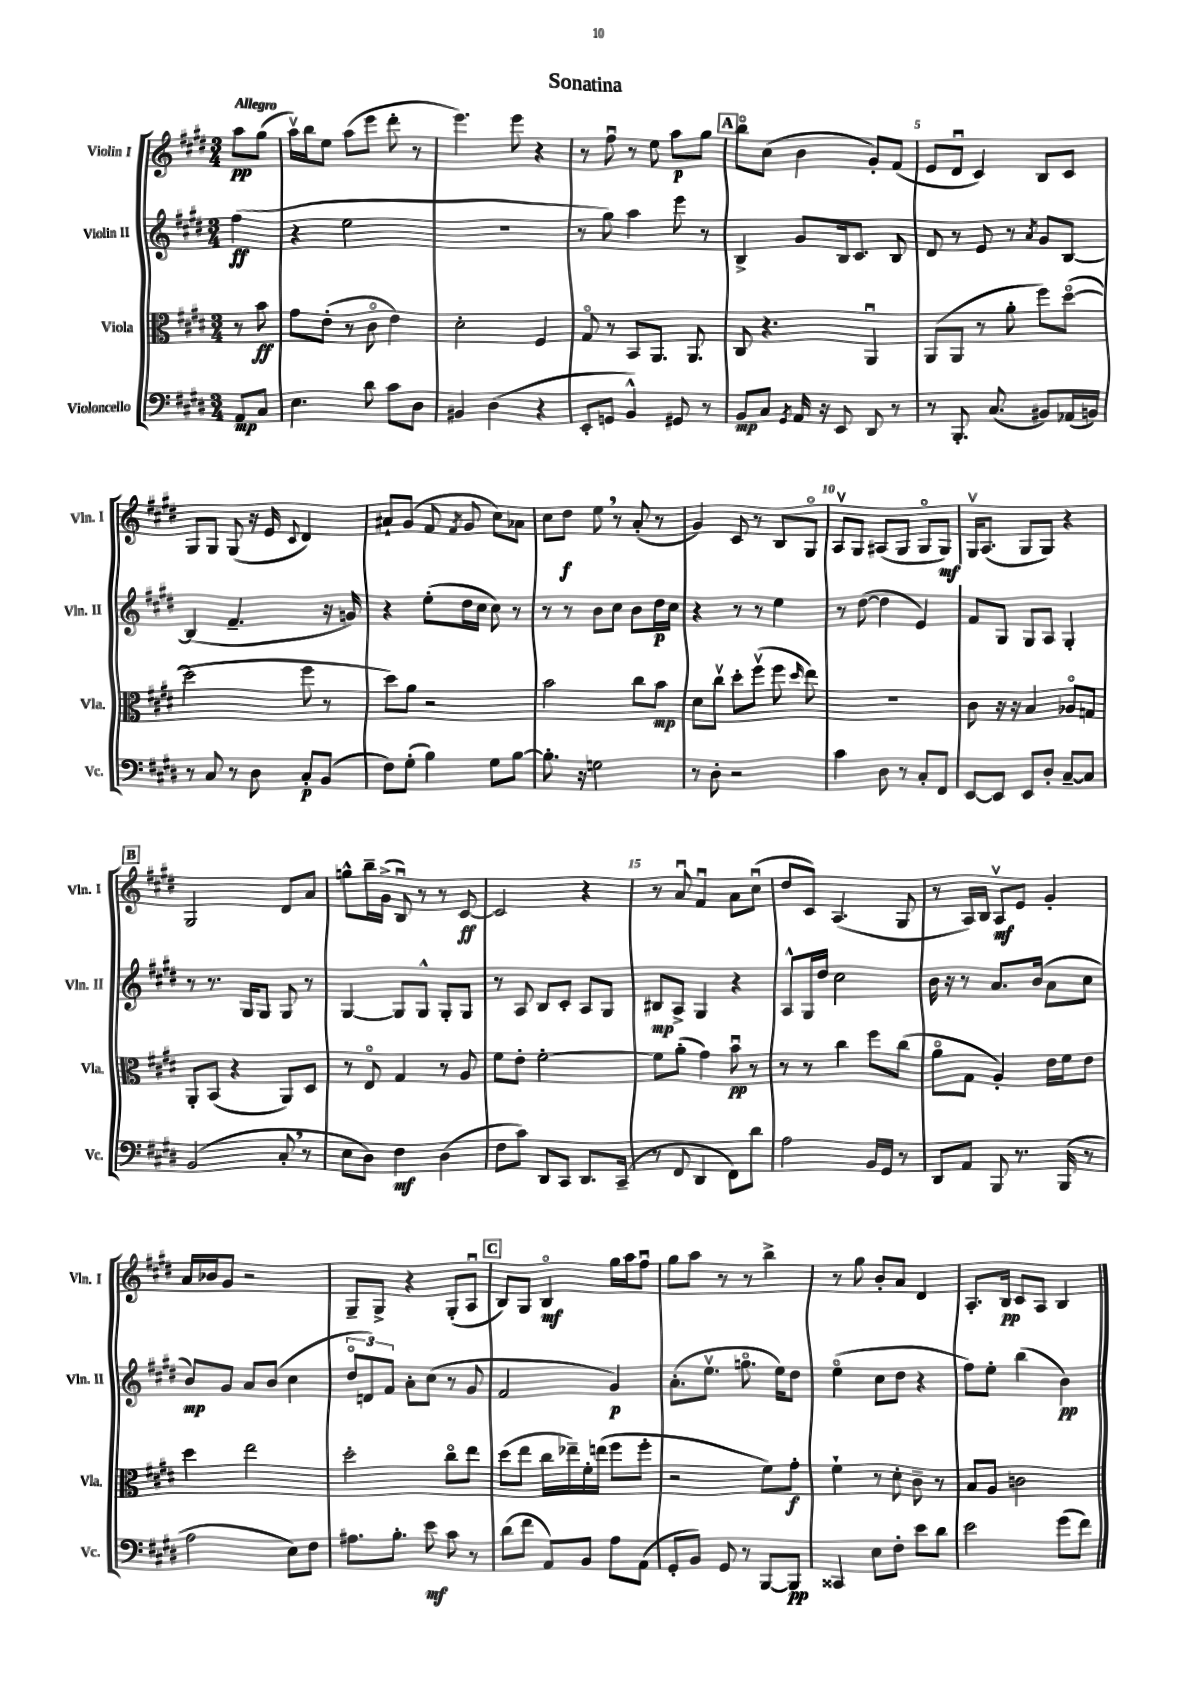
\header { title = "Sonatina" }
<<
\new StaffGroup <<
\new Staff = "s0" \with { instrumentName = "Violin I" shortInstrumentName = "Vln. I" } {
    \clef treble \key e \major \numericTimeSignature \time 3/4 \partial 4 \tempo "Allegro"
    \autoBeamOff a''8[\pp gis''8]( |
    a''16[\upbow) b''16 e''8] a''8[( e'''8] dis'''8-. r8 |
    e'''4.) e'''8 r4 |
    r8 fis''8\downbow r8 e''8 a''8[\p gis''8] |
    \mark \markup { \box "A" } b''8[\flageolet cis''8]( b'4 gis'8[-.) fis'8]( |
    e'8[ dis'8]\downbow cis'4) b8[ cis'8] |
    gis8[ gis8] gis8( r16 e'16 \appoggiatura { cis'8 } dis'4) |
    ais'8[-! gis'8]( fis'8 \acciaccatura { fis'8 } gis'8 cis''8[) aes'8] |
    cis''8[ dis''8]\f e''8 \breathe r8 a'8-.( r8 |
    gis'4) cis'8 r8 b8[ gis8]\flageolet |
    a8[\upbow gis8] ais8[( gis8] gis8[\flageolet gis8]\mf) |
    gis16[\upbow a8.]( gis8[ gis8]) r4 |
    \mark \markup { \box "B" } gis2 dis'8[ a'8] |
    g''8[-^ b''16-- gis'16]->( b8\downbow) r8 r8 cis'8~\ff |
    cis'2 r4 |
    r8 a'8\downbow fis'4\downbow a'8[ cis''8]\downbow( |
    dis''8[ cis'8]) a4.( gis8 |
    r8 a16[) b16] a8[\upbow\mf e'8] gis'4-. |
    a'16[ bes'16 gis'8] r2 |
    gis8[-- gis8]-> r4 gis8[-.( a8]\downbow |
    \mark \markup { \box "C" } b8[) gis8] b4\flageolet\mf gis''16[ a''16 fis''8]\downbow |
    gis''8[ a''8] r8 r8 b''4-> |
    r8 gis''8 b'8[-. a'8] dis'4 |
    a8.[-. b16]\pp cis'8[ a8] b4 \bar "|." |
}
\new Staff = "s1" \with { instrumentName = "Violin II" shortInstrumentName = "Vln. II" } {
    \clef treble \key e \major \numericTimeSignature \time 3/4 \partial 4
    \autoBeamOff fis''4\ff( |
    r4 e''2 |
    R2. |
    r8 gis''8) a''4 e'''8 r8 |
    \mark \markup { \box "A" } b4-> gis'8[ b16 cis'8.] b8 |
    dis'8 r8 e'8 r8 \acciaccatura { a'8 } gis'8[ b8]~ |
    b4( fis'4.-- r16 g'16) |
    r4 e''8[-.( dis''16 cis''16] cis''8) r8 |
    r8 r8 b'8[ cis''8] b'8[ dis''16\p cis''16] |
    r4 r8 r8 e''4 |
    r8 dis''8~( dis''4 e'4) |
    fis'8[ gis8] gis8[ a8] gis4-. |
    \mark \markup { \box "B" } r8 r8. gis16[ gis8] gis8 r8 |
    gis4~ gis8[ gis8]-^ gis8[-. gis8] |
    r8 a8 b8[ cis'8]-. a8[ gis8] |
    bis8[\mp a8]-> gis4 r4 |
    a8[-^ gis16 dis''16] cis''2 |
    b'16 r16 r8 a'8.[ b'16]( a'8[ cis''8] |
    b'8[\mp) gis'8] a'8[ b'8]( cis''4 |
    \tuplet 3/2 { dis''8[\flageolet d'8) fis'8] } a'8[-. cis''8]( r8 gis'8 |
    \mark \markup { \box "C" } fis'2 gis'4\p) |
    a'8.[-.( e''8.]\upbow g''8.\flageolet e''16[) dis''8] |
    e''4\flageolet( cis''8[ dis''8] r4 |
    fis''8[) e''8]-. b''4( b'4\pp) \bar "|." |
}
\new Staff = "s2" \with { instrumentName = "Viola" shortInstrumentName = "Vla." } {
    \clef alto \key e \major \numericTimeSignature \time 3/4 \partial 4
    \autoBeamOff r8 b'8\ff |
    gis'8[ e'8]-.( r8 cis'8\flageolet e'4) |
    dis'2-. fis4 |
    gis8\flageolet r8 b,8[ a,8.] a,8. |
    \mark \markup { \box "A" } cis8 r4. a,4\downbow |
    a,8[( a,8] r8 a'8-. fis''8[) dis''8]~\flageolet( |
    dis''2 fis''8 r8 |
    dis''8[) a'8] r2 |
    b'2 cis''8[ b'8]\mp |
    dis'8[ cis''8]\upbow dis''8[-. fis''8]\upbow( fis''8 \grace { dis''16 } e''8) |
    R2. |
    cis'8 r16 r16 b4 aes8[\flageolet g8] |
    \mark \markup { \box "B" } a,8[-. b,8]( r4 a,8[) dis8] |
    r8 e8\flageolet gis4 r8 a8 |
    fis'8[ e'8]-. fis'2~-. |
    fis'8[ a'8]-.( gis'4) b'8\downbow\pp r8 |
    r8 r8 cis''4 fis''8[ cis''8]( |
    a'8[\flageolet gis8] a4-.) e'16[ fis'16 e'8] |
    dis''4 e''2 |
    dis''2-. cis''8[\flageolet e''8] |
    \mark \markup { \box "C" } dis''8[( e''8] cis''16[ ees''16--) fis'16-. e''16]( fis''8[ fis''8]-. |
    r2 fis'8[) gis'8]-.\f |
    fis'4-! r8 dis'8-. cis'8-- r8 |
    b8[ a8] c'2 \bar "|." |
}
\new Staff = "s3" \with { instrumentName = "Violoncello" shortInstrumentName = "Vc." } {
    \clef bass \key e \major \numericTimeSignature \time 3/4 \partial 4
    \autoBeamOff a,8[\mp cis8] |
    e4. dis'8 cis'8[ dis8] |
    bis,4 dis4( r4 |
    e,8[-. g,8] b,4-^) gis,8 r8 |
    \mark \markup { \box "A" } b,8[\mp cis8] \acciaccatura { gis,8 } a,16 r16 e,8 dis,8 r8 |
    r8 b,,8.-. cis8.( bis,8[) aes,16( b,16]) |
    r8 cis8 r8 dis8 cis8[-.\p b,8]( |
    fis8[) gis8]-.( b4) gis8[ b8]~ |
    b8.-. r16 g2 |
    r8 dis8-. r2 |
    cis'4 dis8 r8 cis8[-. fis,8] |
    e,8[~ e,8] e,8[ dis8]-. cis8[~-- cis8] |
    \mark \markup { \box "B" } b,2( cis8-. \breathe r8 |
    e8[ dis8]) fis4\mf dis4( |
    fis8[ cis'8]) dis,8[ cis,8] dis,8.[ cis,16]--( |
    r8 fis,8 dis,4 fis,8[) dis'8] |
    a2 b,16[ gis,16] r8 |
    dis,8[ a,8] b,,8 r8. b,,16( r8 |
    a2 e8[) fis8] |
    ais8.[ b8.]-. e'8\mf cis'8 r8 |
    \mark \markup { \box "C" } dis'8[( fis'8] a,8[) b,8] a8[ a,8]( |
    gis,8[-. b,8]) gis,8 r8 b,,8[~ b,,8]\pp |
    cisis,4 e8[ fis8]-. e'8[ dis'8] |
    e'2 gis'8[( fis'8]) \bar "|." |
}
>>
>>
\layout { \context { \Score \override BarNumber.break-visibility = ##(#f #t #t) barNumberVisibility = #(every-nth-bar-number-visible 5) } }
